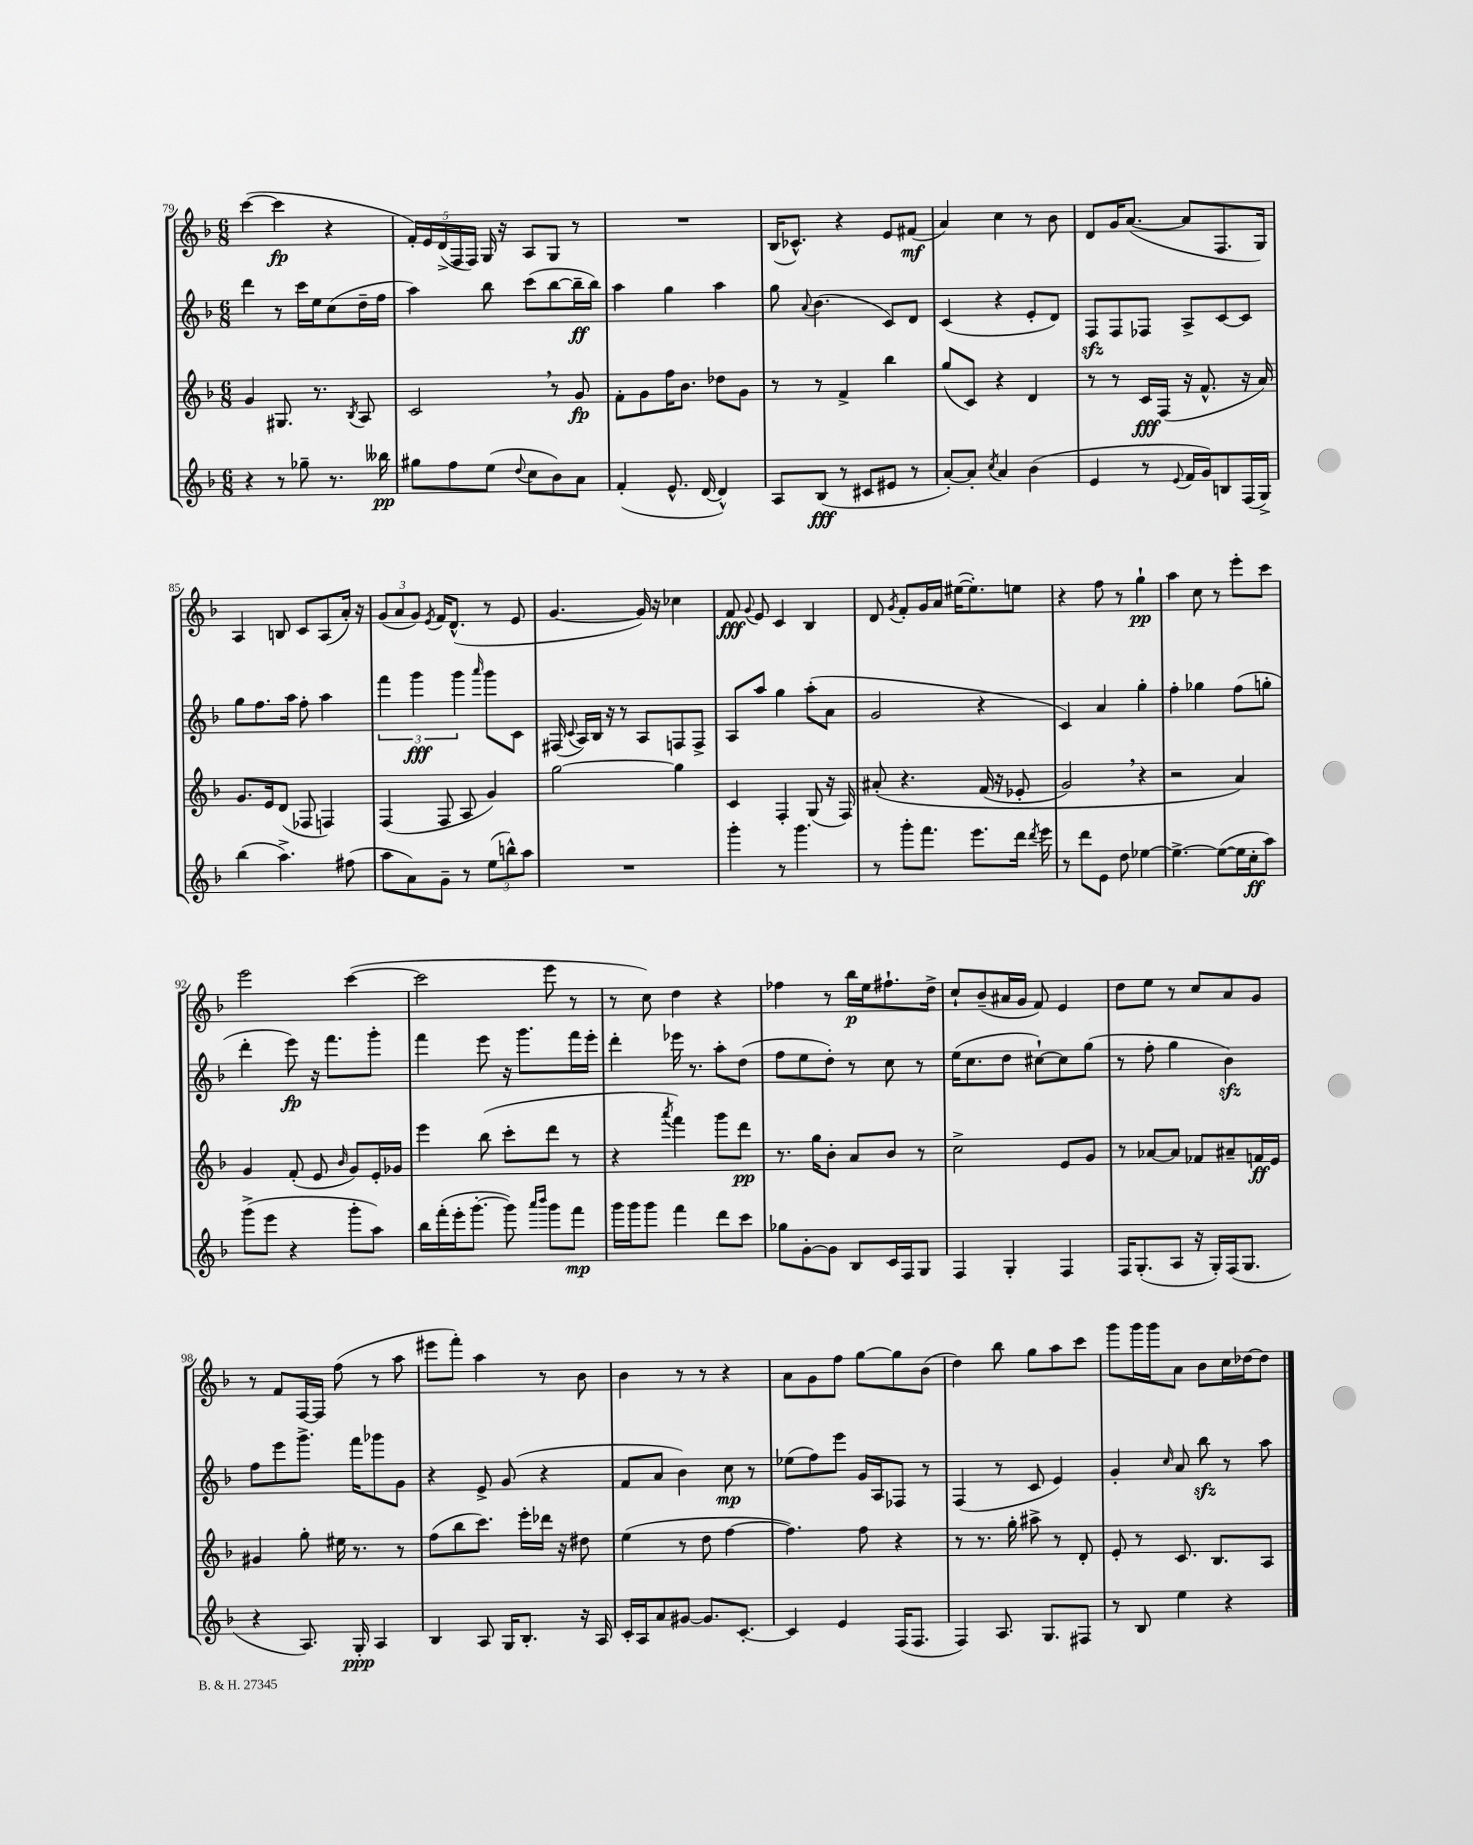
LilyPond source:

<<
\new StaffGroup <<
\new Staff = "s0" {
    \clef treble \key f \major \numericTimeSignature \time 6/8
    \autoBeamOff c'''4~( c'''4\fp r4 |
    \tuplet 5/4 { f'16[-.) e'16 d'16->( f16 f16]) } g16 r16 a8[ g8] r8 |
    R2. |
    bes16[( ces'8.]-^) r4 e'8[ fis'8]\mf( |
    a'4) c''4 r8 bes'8 |
    d'8[ g'16 a'8.]~( a'8[ f8. g16]) |
    a4 b8 c'8[ a8( a'16]-.) r16 |
    \tuplet 3/2 { g'8[( a'8 g'8]) } \acciaccatura { e'8 } f'16[ d'8.]-^( r8 e'8 |
    g'4.~ g'16) r16 ces''4 |
    f'8\fff \appoggiatura { g'8 } e'8 c'4 bes4 |
    d'8 \acciaccatura { g'8 } f'8[-. g'16 a'16] eis''16[~( eis''8.-.) e''8] |
    r4 f''8 r8 g''4-!\pp |
    a''4 c''8 r8 e'''8[-. c'''8] |
    e'''2 c'''4~( |
    c'''2 e'''8 r8 |
    r8 c''8) d''4 r4 |
    fes''4 r8 bes''16[\p e''16 fis''8.-! d''16]-> |
    c''8[-! bes'8--( ais'16 g'16] f'8) e'4 |
    d''8[ e''8] r8 c''8[ a'8 g'8] |
    r8 f'8[ f16~ f16] f''8( r8 a''8 |
    eis'''8[ f'''8]-.) a''4 r8 bes'8 |
    bes'4 r8 r8 r4 |
    a'8[ g'8 f''8] g''8[~ g''8 bes'8]( |
    d''4) bes''8 g''8[ a''8 c'''8] |
    g'''8[ g'''16 g'''16 a'8] bes'8[ c''16 des''16~ des''8] \bar "|." |
}
\new Staff = "s1" {
    \clef treble \key f \major \numericTimeSignature \time 6/8
    \autoBeamOff d'''4 r8 c'''16[ e''16 c''8( d''16-- f''16] |
    a''4) bes''8 c'''8[( bes''8~ bes''16--\ff bes''16]) |
    a''4 g''4 a''4 |
    g''8 \appoggiatura { a'8 } bes'4.( c'8[) d'8] |
    c'4( r4 e'8[-. d'8]) |
    f8[\sfz f8 fes8] a8[-> c'8~ c'8] |
    g''8[ f''8. a''16] f''8-. a''4 |
    \tuplet 3/2 { f'''4 g'''4\fff g'''4 } \grace { a'''16 } g'''8[ c'8] |
    fis16( \appoggiatura { c'8 } a16[) bes16] r16 r8 a8[ f8 f8]-> |
    a8[ a''8] g''4 a''8[-.( a'8] |
    g'2 r4 |
    c'4) a'4 g''4-. |
    f''4-. ges''4 f''8[( g''8]-. |
    d'''4-. e'''8\fp) r16 f'''8.[ g'''8]-. |
    f'''4 e'''8 r16 g'''8.[ f'''16 e'''16]-. |
    d'''4-. ees'''16 r8. a''8[-. d''8]( |
    f''8[ e''8 d''8]-.) r8 c''8 r8 |
    e''16[( c''8. d''8] cis''8[~-!) cis''8 g''8]( |
    r8 f''8-. g''4 bes'4\sfz) |
    f''8[ e'''8 g'''8.]-> f'''16[ ges'''8 g'8] |
    r4 e'8-> g'8( r4 |
    f'8[ a'8] bes'4) c''8\mp r8 |
    ees''8[( f''8) e'''8] g'16[ a16 fes8] r8 |
    f4( r8 c'8 e'4) |
    g'4-. \grace { c''16 } a'8 bes''8\sfz r8 a''8 \bar "|." |
}
\new Staff = "s2" {
    \clef treble \key f \major \numericTimeSignature \time 6/8
    \autoBeamOff g'4 gis8. r8. \acciaccatura { bes8 } a8 |
    c'2 \breathe r8 g'8\fp |
    f'8[-. g'8 f''16 bes'8.] des''8[ g'8] |
    r8 r8 f'4-> bes''4 |
    g''8[( c'8]) r4 d'4 |
    r8 r8 c'16[\fff f16]( r16 f'8.-^ r16 a'16) |
    g'8.[ e'16 d'8]( fes8 f4) |
    f4( f8 a8 g'4) |
    g''2~ g''4 |
    c'4 f4-. g8( r16 f16) |
    ais'8-.\( r4. f'16( r16 ees'8-. |
    g'2) \breathe r4 |
    r2 a'4\) |
    g'4 f'8-.( e'8 \grace { bes'16 } g'8[) e'16-. ges'16] |
    e'''4 bes''8( c'''8[-. d'''8] r8 |
    r4 \acciaccatura { a'''8 } f'''4) g'''8[ d'''8]\pp |
    r8. g''16[ bes'8]-. a'8[ bes'8] r8 |
    c''2-> e'8[ g'8] |
    r8 aes'8[~ aes'8] fes'8[ ais'8-- f'16\ff e'16] |
    gis'4 g''8-. eis''16 r8. r8 |
    f''8[( bes''8 c'''8.]) e'''16[-. des'''16] r16 dis''8 |
    e''4( r8 d''8 f''4~ |
    f''4.) f''8 r4 |
    r8 r8. g''16-. ais''8-> r8 d'8-. |
    e'8-. r8 c'8. bes8.[ a8] \bar "|." |
}
\new Staff = "s3" {
    \clef treble \key f \major \numericTimeSignature \time 6/8
    \autoBeamOff r4 r8 ges''8-- r8. beses''16\pp |
    gis''8[ f''8 e''8]( \appoggiatura { d''8 } c''8[ bes'8) a'8] |
    f'4-.( e'8.-^ d'16~ d'4-^) |
    a8[ bes8]\fff( r8 cis'8[ eis'8] r8 |
    a'8[~-.) a'8]-. \acciaccatura { c''8 } a'4 bes'4( |
    e'4 r8 \appoggiatura { e'8 } f'16[ g'16) b8 f16( g16]->) |
    bes''4( a''4.->) fis''8( |
    a''8[ a'8) g'8]-- r8 \tuplet 3/2 { e''8[( b''8-^) a''8] } |
    R2. |
    g'''4-. r8 g'''4. |
    r8 g'''8[-. f'''8.] e'''8.[ d'''16] \acciaccatura { d'''8 } e'''16 |
    r8 d'''8[ e'8] d''8 ees''4~ |
    ees''4.~-> ees''8[~( ees''16 c''16-.\ff a''8]) |
    g'''8[->( e'''8] r4 g'''8[-. a''8]) |
    bes''16[ f'''16-.( e'''16-. g'''8.]~-. g'''8) \grace { a'''16[ bes'''16] } g'''8[ f'''8]\mp |
    g'''16[ g'''16 g'''8] f'''4 d'''8[ c'''8] |
    ges''8[ g'8~-. g'8] bes8[ c'16 f16 g8] |
    f4 g4-. f4 |
    f16[ g8.-.( a8] r16 g16[-.) f16( g8.] |
    r4 a8.) g16-.\ppp a4 |
    bes4 a8 g16[ bes8.]-. r16 a16 |
    c'16[-. a16 a'8 gis'8]~ gis'8.[ c'8.]~-. |
    c'4 e'4 f16[( f8.] |
    f4) a8. g8.[ fis8] |
    r8 bes8 e''4 r4 \bar "|." |
}
>>
>>
\layout { \context { \Score currentBarNumber = #79 } }
